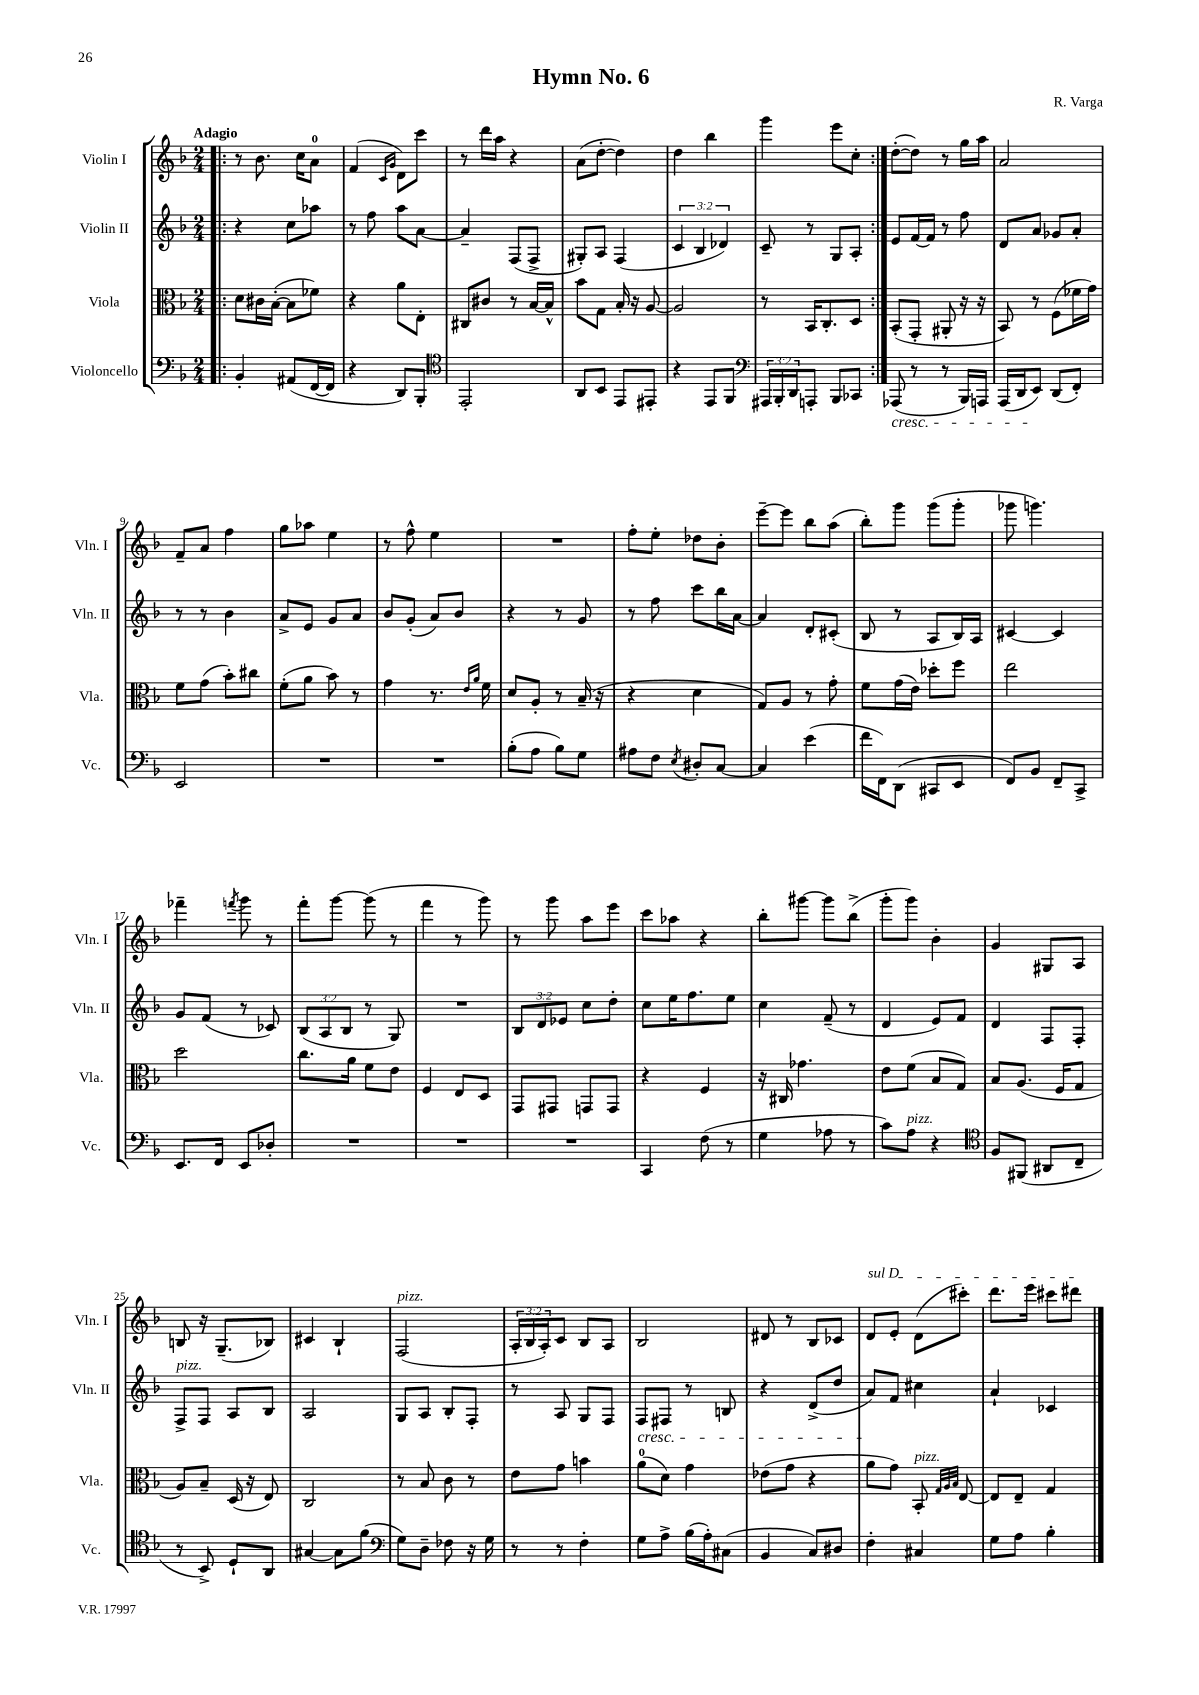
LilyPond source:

\header { title = "Hymn No. 6" composer = "R. Varga" }
<<
\new StaffGroup <<
\new Staff = "s0" \with { instrumentName = "Violin I" shortInstrumentName = "Vln. I" } {
    \clef treble \key f \major \numericTimeSignature \time 2/4 \override Staff.TupletNumber.text = #tuplet-number::calc-fraction-text \tempo "Adagio"
    \repeat volta 2 { \bar ".|:" r8 bes'8. c''16 a'8-0 |
    f'4( \grace { c'16 g'16 } d'8) c'''8 |
    r8 d'''16 a''16 r4 |
    a'8( d''8~-. d''4) |
    d''4 bes''4 |
    g'''4 e'''8 c''8-. | }
    d''8~-.( d''8) r8 g''16 a''16 |
    a'2 |
    f'8-- a'8 f''4 |
    g''8 aes''8 e''4 |
    r8 f''8-^ e''4 |
    R2 |
    f''8-. e''8-. des''8 bes'8-. |
    e'''8~-- e'''8 bes''8 a''8( |
    bes''8-.) g'''8 g'''8( g'''8-. |
    ges'''8 g'''4.) |
    fes'''4-- \acciaccatura { f'''8 } g'''8 r8 |
    f'''8-. g'''8~ g'''8( r8 |
    f'''4 r8 g'''8) |
    r8 g'''8 a''8 e'''8 |
    c'''8 aes''8 r4 |
    bes''8-. gis'''8~ gis'''8 bes''8->( |
    g'''8-. g'''8) bes'4-. |
    g'4 gis8 a8 |
    b8 r16 g8.--( bes8) |
    cis'4 bes4-! |
    f2^\markup { \italic "pizz." }( |
    \tuplet 3/2 { a16-. bes16 a16-.) } c'8 bes8 a8 |
    bes2 |
    dis'8 r8 bes8 ces'8 |
    \once \override TextSpanner.bound-details.left.text = \markup { \italic "sul D" } d'8\startTextSpan e'8-. d'8( cis'''8-.) |
    d'''8. e'''16 cis'''8 dis'''8\stopTextSpan \bar "|." |
}
\new Staff = "s1" \with { instrumentName = "Violin II" shortInstrumentName = "Vln. II" } {
    \clef treble \key f \major \numericTimeSignature \time 2/4 \override Staff.TupletNumber.text = #tuplet-number::calc-fraction-text
    \repeat volta 2 { \bar ".|:" r4 c''8 aes''8 |
    r8 f''8 a''8 a'8~ |
    a'4-- f8( f8-> |
    gis8-.) a8 f4( |
    \tuplet 3/2 { c'4 bes4 des'4) } |
    c'8-- r8 g8 a8-. | }
    e'8 f'16~ f'16 r8 f''8 |
    d'8 a'8 ges'8 a'8-. |
    r8 r8 bes'4 |
    a'8-> e'8 g'8 a'8 |
    bes'8 g'8-.( a'8) bes'8 |
    r4 r8 g'8 |
    r8 f''8 c'''8 bes''16 a'16~ |
    a'4 d'8-. cis'8-.( |
    bes8 r8 a8 bes16) a16 |
    cis'4~ cis'4 |
    g'8 f'8( r8 ces'8) |
    \tuplet 3/2 { bes8( a8 bes8 } r8 g8) |
    R2 |
    \tuplet 3/2 { bes8 d'8 ees'8 } c''8 d''8-. |
    c''8 e''16 f''8. e''8 |
    c''4 f'8--( r8 |
    d'4 e'8) f'8 |
    d'4 f8 f8-. |
    f8->^\markup { \italic "pizz." } f8 a8 bes8 |
    a2 |
    g8 a8 bes8-. f8-. |
    r8 a8 g8 f8 |
    f8\cresc fis8 r8 b8 |
    r4 d'8->( d''8 |
    a'8\!) f'8 cis''4 |
    a'4-! ces'4 \bar "|." |
}
\new Staff = "s2" \with { instrumentName = "Viola" shortInstrumentName = "Vla." } {
    \clef alto \key f \major \numericTimeSignature \time 2/4
    \repeat volta 2 { \bar ".|:" d'8 cis'16 bes16~-.( bes8 fes'8) |
    r4 a'8 e8-. |
    cis8 cis'8 r8 bes16~ bes16-^ |
    bes'8 g8 bes16-. r16 a8~ |
    a2 |
    r8 bes,16 c8.-. d8 | }
    bes,8-.( g,8-. ais,8-. r16 r16 |
    bes,8) r8 f8( fes'16 g'16) |
    f'8 g'8( bes'8-.) cis''8 |
    f'8-.( a'8 bes'8) r8 |
    g'4 r8. \grace { e'16 a'16 } f'16 |
    d'8 a8-. r8 bes16--( r16 |
    r4 d'4 |
    g8) a8 r8 g'8-. |
    f'8 g'16( e'16) des''8-. f''8 |
    e''2 |
    d''2 |
    c''8. a'16 f'8 e'8 |
    f4 e8 d8 |
    g,8 gis,8 g,8 g,8 |
    r4 f4 |
    r16 cis16 ges'4. |
    e'8 f'8( bes8 g8) |
    bes8 a8.( f16 g8 |
    a8) bes8-- d16( r16 e8) |
    c2 |
    r8 bes8 c'8 r8 |
    e'8 g'8 b'4 |
    a'8-0( d'8) g'4 |
    ees'8( g'8 r4 |
    a'8 g'8) bes,8-.^\markup { \italic "pizz." } \grace { g32 a32 bes32 } e8~ |
    e8 e8-- g4 \bar "|." |
}
\new Staff = "s3" \with { instrumentName = "Violoncello" shortInstrumentName = "Vc." } {
    \clef bass \key f \major \numericTimeSignature \time 2/4 \override Staff.TupletNumber.text = #tuplet-number::calc-fraction-text
    \repeat volta 2 { \bar ".|:" bes,4-. ais,8( f,16~ f,16 |
    r4 d,8) bes,,8-. |
    \clef tenor e,2-. |
    a,8 bes,8 e,8 eis,8-. |
    r4 e,8 f,8 |
    \clef bass \tuplet 3/2 { ais,,16 bes,,16-. d,16 } a,,8-. bes,,8 ces,8 | }
    aes,,8\cresc( r8 r8 bes,,16) a,,16 |
    a,,16( d,16 e,8\!) d,8( f,8-.) |
    e,2 |
    R2 |
    R2 |
    bes8-.( a8 bes8) g8 |
    ais8 f8 \acciaccatura { e8 } dis8-. c8~ |
    c4 e'4( |
    f'16 f,16) d,8( cis,8 e,8 |
    f,8) bes,8 f,8-- c,8-> |
    e,8. f,16 e,8 des8-. |
    R2 |
    R2 |
    R2 |
    c,4 f8( r8 |
    g4 aes8 r8 |
    c'8) a8^\markup { \italic "pizz." } r4 |
    \clef tenor f8 fis,8( ais,8 c8-- |
    r8 bes,8->) d8-! a,8 |
    gis4~ gis8 f'8( |
    \clef bass g8) d8-- fes8 r16 g16 |
    r8 r8 f4-. |
    g8 a8-> bes16( a16-.) cis8( |
    bes,4 c8) dis8 |
    f4-. cis4 |
    g8 a8 bes4-. \bar "|." |
}
>>
>>
